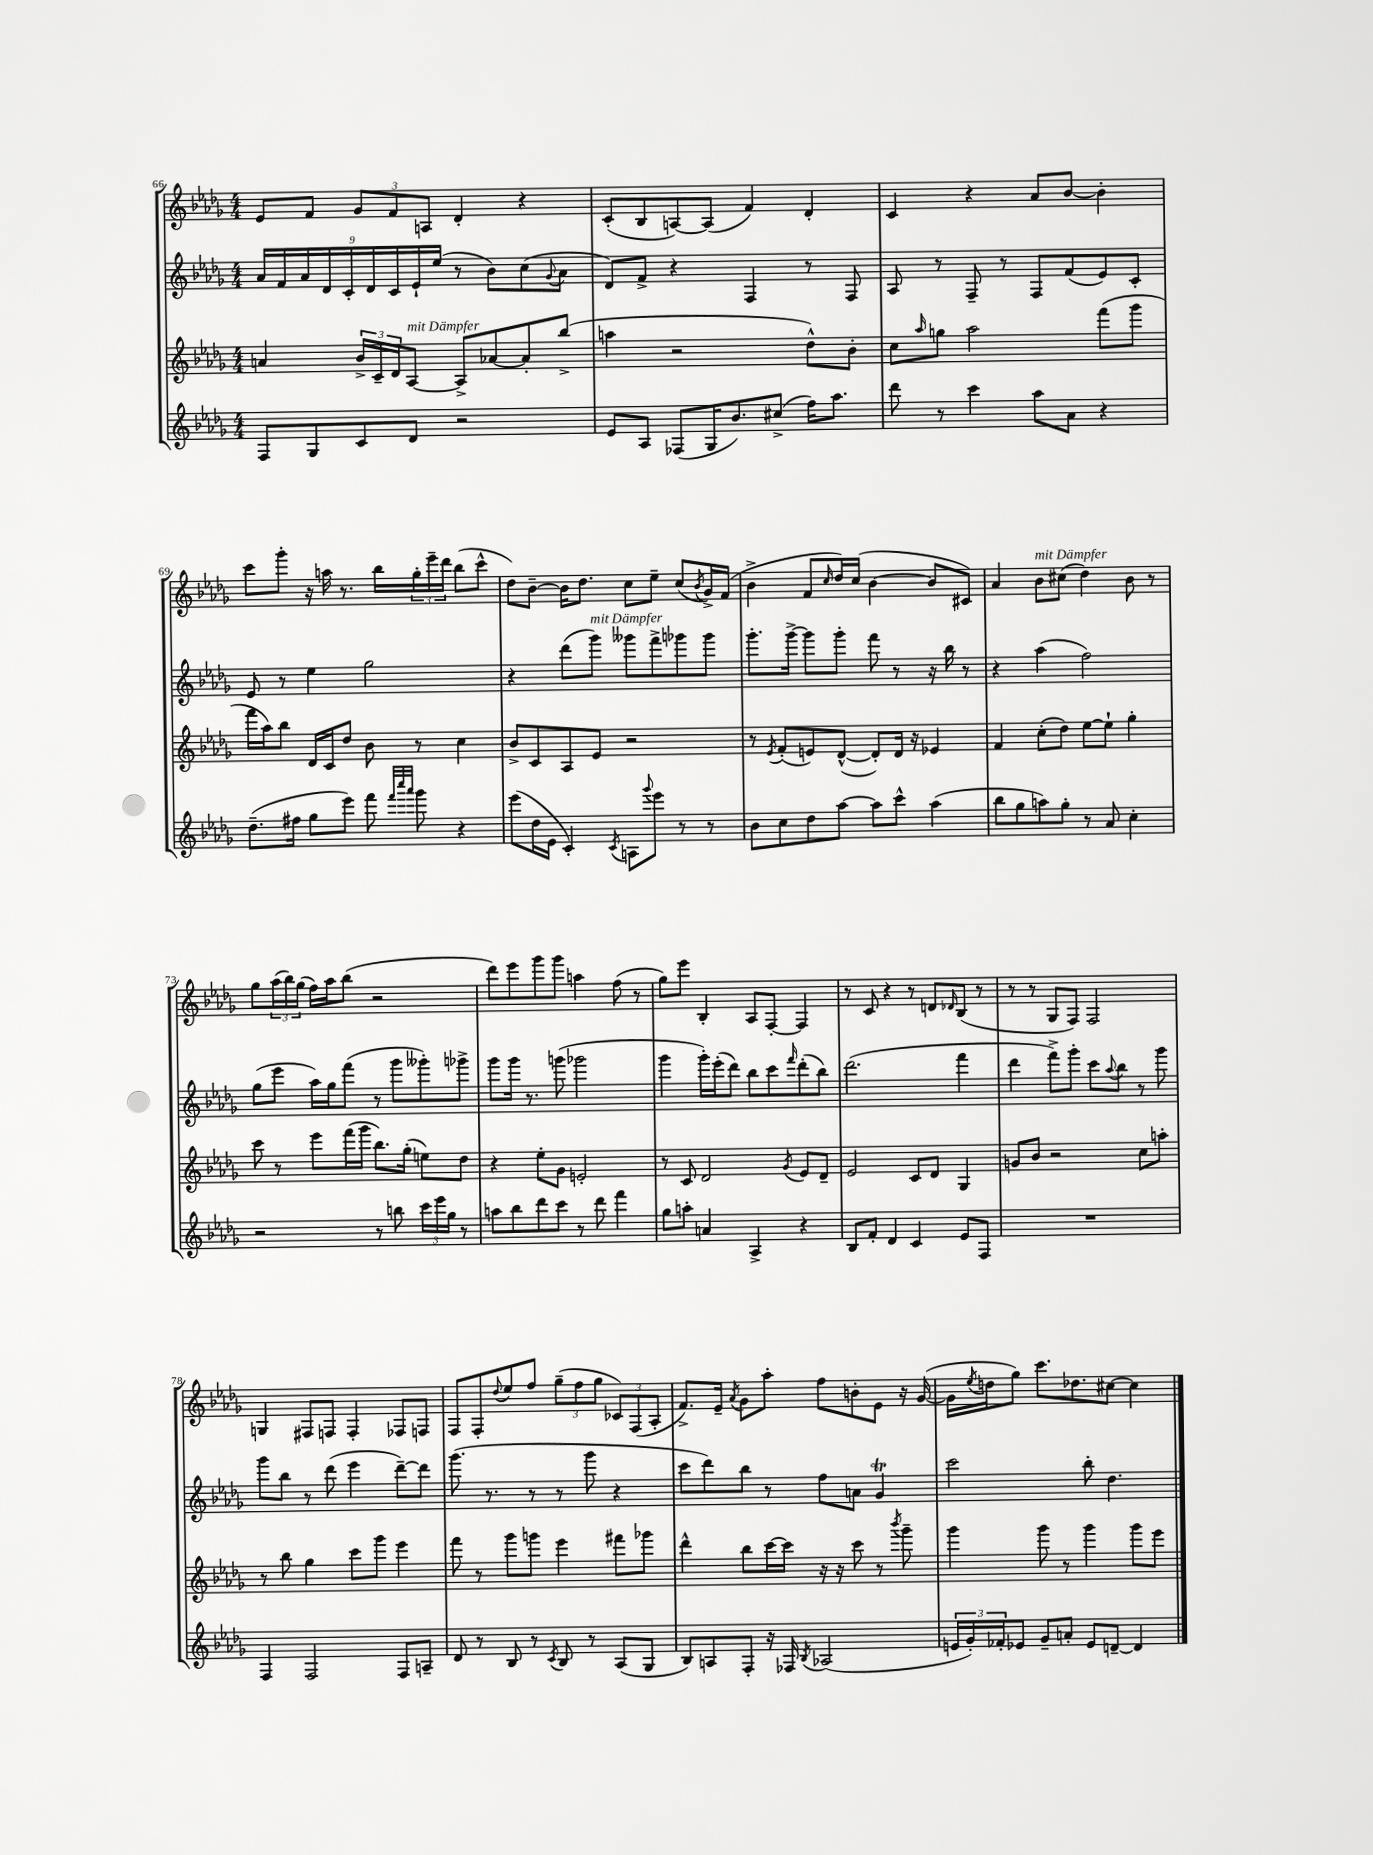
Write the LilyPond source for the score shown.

<<
\new StaffGroup <<
\new Staff = "s0" {
    \clef treble \key des \major \numericTimeSignature \time 4/4
    ees'8 f'8 \tuplet 3/2 { ges'8 f'8 a8 } des'4-. r4 |
    c'8-.( bes8 a8~) a8( f'4) des'4-. |
    c'4 r4 aes'8 bes'8~ bes'4-. |
    c'''8 ges'''8-. r16 a''16 r8. bes''16 \tuplet 3/2 { ges''16-. ees'''16-- des'''16 } bes''8( c'''8-^ |
    des''8) bes'8~-- bes'16 des''8. c''8 ees''8-- c''8( \acciaccatura { bes'8 } ges'16->) f'16( |
    bes'4-> f'8 \grace { c''16 } des''16) c''16( bes'4~ bes'8 cis'8) |
    aes'4 bes'8^\markup { \italic "mit Dämpfer" } cis''8( des''4) bes'8 r8 |
    ges''8 \tuplet 3/2 { aes''16( bes''16) ges''16( } f''16) aes''16 bes''8( r2 |
    des'''8) ees'''8 ges'''8 ges'''8 a''4 f''8( r8 |
    ges''8) ees'''8 bes4-. aes8 f8~-. f4 |
    r8 c'8 r4 r8 d'8 \grace { des'16 } bes8( r8 |
    r8 r8 ges8 f8) f2 |
    g4 fis8 f8 f4-. fes8 f8 |
    f8 f8-. \appoggiatura { des''8 } ees''8 f''8 \tuplet 3/2 { ges''8--( f''8 ges''8 } \tuplet 3/2 { ces'8) f8( aes8-. } |
    f'8.->) ees'16-- \acciaccatura { aes'8 } ges'8 aes''8-. f''8 b'8-. ees'8 r16 ges'16~( |
    ges'16 \acciaccatura { ees''8 } d''16 ges''8) c'''8. des''8. cis''8~ cis''4 \bar "|." |
}
\new Staff = "s1" {
    \clef treble \key des \major \numericTimeSignature \time 4/4
    \tuplet 9/8 { aes'16 f'16 aes'16 des'16 c'16-. des'16 c'16 ees'16-! ees''16( } r8 bes'8) c''8( \appoggiatura { ges'8 } aes'8 |
    des'8) f'8-> r4 f4 r8 f8 |
    aes8 r8 f8-- r8 f8 f'8( ees'8) c'8-. |
    ees'8 r8 ees''4 ges''2 |
    r4 des'''8( ges'''8^\markup { \italic "mit Dämpfer" }) geses'''8 f'''8-> ges'''8 ges'''8 |
    ges'''8.-. ges'''16~-> ges'''8 ges'''8-. f'''8 r8 r16 bes''16 r8 |
    r4 aes''4( f''2) |
    ges''8( ees'''8 aes''16) ges''16 f'''8( r8 ges'''8 geses'''8-.) ges'''8-> |
    ges'''8 ges'''16 r8. g'''8( ges'''2 |
    ges'''4 ges'''16-.) ees'''16-.( des'''8) bes''8 c'''8 \grace { f'''16 } des'''8-.( bes''8) |
    des'''2.( f'''4 |
    des'''4 f'''8->) ges'''8-. c'''8 \appoggiatura { aes''8 } bes''8 r8 ges'''8 |
    ges'''8 bes''8 r8 des'''8( ees'''4 des'''8~--) des'''8 |
    ges'''8.( r8. r8 r8 ges'''8 r4 |
    c'''8 des'''8) bes''8 r8 f''8 a'8 ges'4\trill |
    c'''2 bes''8-. des''4. \bar "|." |
}
\new Staff = "s2" {
    \clef treble \key des \major \numericTimeSignature \time 4/4
    a'4 \tuplet 3/2 { bes'16-> c'16-- des'16 } aes8~^\markup { \italic "mit Dämpfer" } aes8-> aes'8~ aes'8-. bes''8->( |
    a''4 r2 des''8-^) bes'8-. |
    c''8 \grace { aes''16 } g''8 aes''2 f'''8( ges'''8 |
    f'''16 aes''16) bes''8 des'16 c'16 des''8 bes'8 r8 c''4 |
    bes'8-> c'8 aes8 ees'8 r2 |
    r8 \acciaccatura { ees'8 } f'8-.( e'8) des'8~-^( des'8-.) des'16 r16 ees'4 |
    f'4 c''8-.( des''8) ees''8~ ees''8-! ges''4-. |
    c'''8 r8 ees'''8 f'''16( ges'''16 bes''8.) ges''16-.( e''8) des''8 |
    r4 ees''8-. ges'8 e'2-. |
    r8 c'8 des'2 \acciaccatura { ges'8 } ees'8 des'8-- |
    ees'2 c'8 des'8 ges4 |
    g'8 bes'8 r2 c''8 a''8-. |
    r8 bes''8 ges''4 c'''8 ges'''8 ees'''4 |
    f'''8 r8 ges'''8 g'''8 ees'''4 fis'''8 ges'''8 |
    des'''4-^ bes''8 c'''16~ c'''16 r16 r16 c'''8 r8 \acciaccatura { bes'''8 } ges'''8-- |
    ges'''4 ges'''8 r8 ges'''4 ges'''8 ees'''8 \bar "|." |
}
\new Staff = "s3" {
    \clef treble \key des \major \numericTimeSignature \time 4/4
    f8 ges8 c'8 des'8 r2 |
    ees'8 aes8 fes8( ges16 bes'8.) cis''8->( f''16) aes''8. |
    des'''8 r8 c'''4 aes''8 aes'8 r4 |
    des''8.--( fis''16 ges''8 ees'''8) f'''8 \grace { f'''32 c''''32 aes'''32 } ges'''8 r4 |
    ees'''8( des''16 ees'16 c'4-.) \acciaccatura { c'8 } a8 \appoggiatura { ges'''8 } ees'''8 r8 r8 |
    bes'8 c''8 des''8 aes''8~ aes''8 c'''8-^ aes''4( |
    bes''8 ges''8 a''8) ges''8-. r8 aes'8 c''4-. |
    r2 r8 b''8 \tuplet 3/2 { c'''16 ees'''16 ges''16 } r8 |
    a''8 bes''8 des'''8 c'''8 r8 des'''8 f'''4 |
    ges''8 a''8-. a'4 aes4-> r4 |
    bes8 f'8-. des'4 c'4 ees'8 f8 |
    R1 |
    f4 f2 f8 a8-- |
    des'8 r8 bes8 r8 \acciaccatura { c'8 } bes8 r8 aes8( ges8 |
    bes8) a8 f8-. r16 fes16 \acciaccatura { bes8 } aes2( |
    \tuplet 3/2 { e'16 ges'16-.) fes'16-. } ees'8 ges'8-- a'8-. ees'8 d'8~-- d'4 \bar "|." |
}
>>
>>
\layout { \context { \Score currentBarNumber = #66 } }
